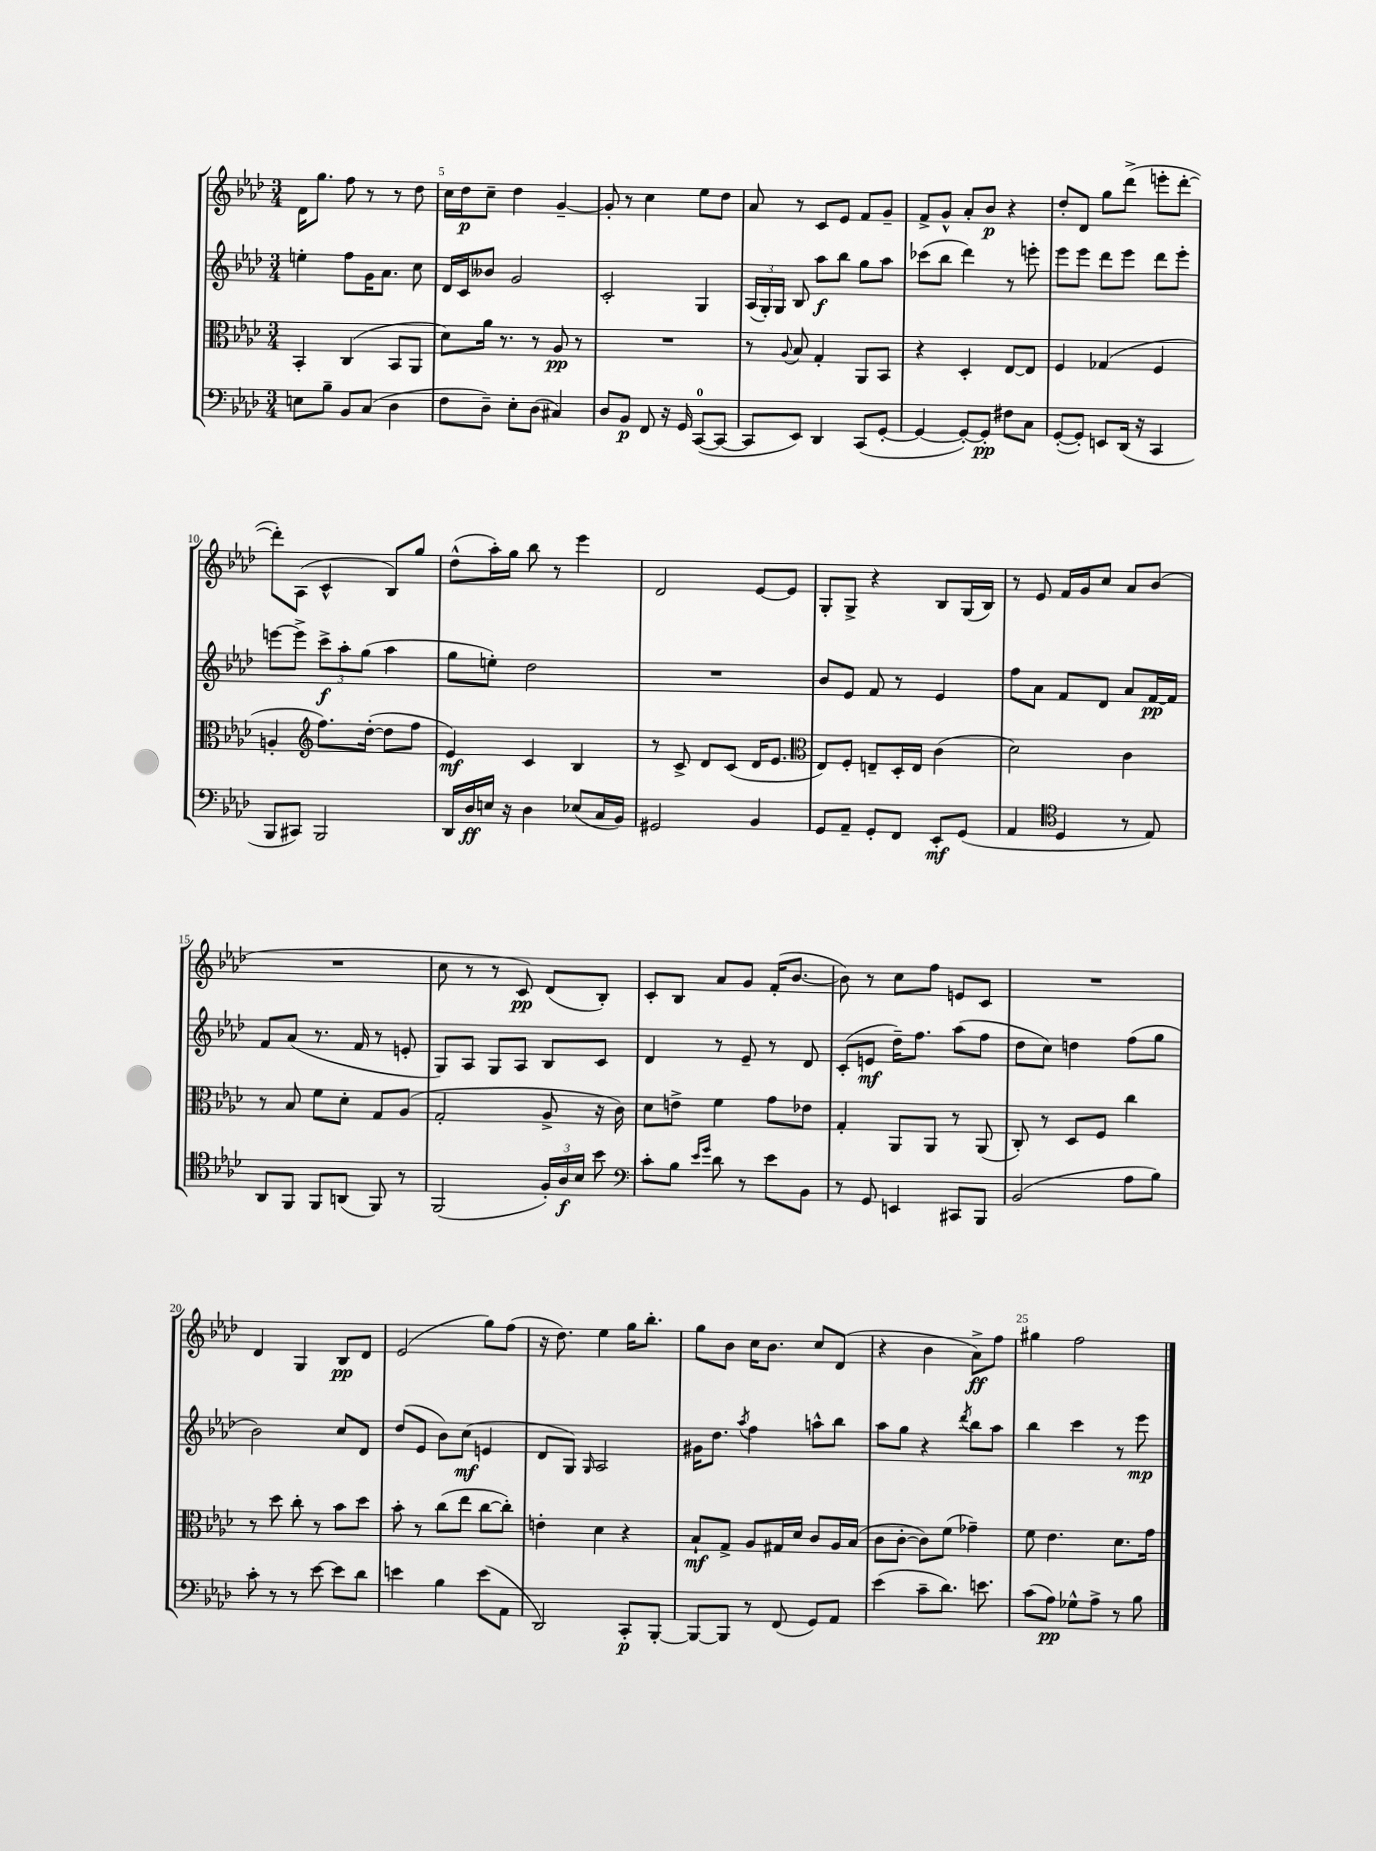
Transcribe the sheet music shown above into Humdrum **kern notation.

**kern	**kern	**kern	**kern
*staff4	*staff3	*staff2	*staff1
*clefF4	*clefC3	*clefG2	*clefG2
*k[b-e-a-d-]	*k[b-e-a-d-]	*k[b-e-a-d-]	*k[b-e-a-d-]
*M3/4	*M3/4	*M3/4	*M3/4
8E	4BB-'	4ee'	16d-
.	.	.	8.gg
8B-~	.	.	.
8BB-	(4C	8ff	8ff
(8C	.	16g	8r
.	.	8.a-	.
4D-	8BB-	.	8r
.	8AA-	8cc	8dd-
=	=	=	=
8F	8d-)	16d-	16cc
.	.	16c	16dd-
8D-~)	16a-	8b--	8cc~
.	8.r	.	.
8E-'	.	2g	4dd-
(8D-	8r	.	.
4C#)	8A-	.	[4g~
.	8r	.	.
=	=	=	=
8D-	2.r	2c'	8g']
8BB-	.	.	8r
8FF	.	.	4cc
16r	.	.	.
16GG	.	.	.
([8CC	.	4G	8ee-
8CC_	.	.	8dd-
=	=	=	=
8CC]	8r	(24A-	8a-
.	.	24G')	.
.	.	24G	.
.	8qqA-	.	.
8EE-)	8B-	8B-	8r
4DD-	4G'	8aa-	8c
.	.	8bb-	8e-
(8CC	8AA-	8gg	8f
[8GG'	8BB-	8aa-	8g~
=	=	=	=
4GG_	4r	(8ccc-	8f^
.	.	8bb-	8g^^
8GG'_)	4D-'	4ddd-)	8a-'
8GG']	.	.	8b-
8F#	[8E-	8r	4r
8C	8E-]	8eee'	.
=	=	=	=
([8GG'	4F	8eee-	8dd-'
8GG'])	.	8eee-	8d-
8EE	(4G-	8ddd-	8gg
(16DD-	.	8eee-	(8ddd-^
16r	.	.	.
4CC	4F	8ddd-	8eee'
.	.	8eee-'	[8ddd-'
=	=	=	=
8BBB-	4A'	[8eee	8ddd-'])
8CC#)	.	8eee^]	(8A-
*	*clefG2	*	*
2BBB-	8.ff)	12ccc^	4c^^
.	.	12aa-'	.
.	.	(12gg	.
.	([16dd-'	.	.
.	8dd-]	4aa-	8B-)
.	8ff	.	8gg
=	=	=	=
16DD-	4e-)	8gg	(8dd-^^
16D-	.	.	.
16E	.	8ee')	16aa-')
16r	.	.	16gg
4D-	4c	2dd-	8bb-
.	.	.	8r
(8E-	4B-	.	4eee-
16C	.	.	.
16BB-)	.	.	.
=	=	=	=
2GG#	8r	2.r	2d-
.	8c^	.	.
.	8d-	.	.
.	(8c	.	.
4BB-	16d-	.	[8e-
.	8.e-	.	.
.	.	.	8e-]
=	=	=	=
*	*clefC3	*	*
8GG	8E-)	8b-	8G'
8AA-~	8F'	8e-	8G^
8GG'	8E~	8f	4r
8FF	16D-'	8r	.
.	16E	.	.
8EE-'	(4c	4e-	8B-
(8GG	.	.	(16G
.	.	.	16B-)
=	=	=	=
4AA-	2d-)	8ff	8r
.	.	8a-	8e-
*clefC4	*	*	*
4D-	.	8f	16f
.	.	.	16g
.	.	8d-	8cc
8r	4c	8a-	8a-
8E-)	.	[16f	(8b-
.	.	16f]	.
=	=	=	=
8AA-	8r	8f	2.r
8FF	8B-	(8a-	.
8FF	8f	8.r	.
(8AA	8d-'	.	.
.	.	16f	.
8FF)	8G	8r	.
8r	(8A-	8e'	.
=	=	=	=
(2FF	2G'	8G)	8cc
.	.	8A-	8r
.	.	8G	8r
.	.	8A-	8c)
24F')	8A-^	8B-	(8d-
24A-	.	.	.
24B-	.	.	.
8b-	16r	8c	8B-')
.	16c)	.	.
=	=	=	=
*clefF4	*	*	*
8c'	8d-	4d-	8c'
8B-	8e^	.	8B-
16qqe-	.	.	.
16qqg	.	.	.
8d-	4f	8r	8a-
8r	.	8e-~	8g
8e-	8g	8r	(16f'
.	.	.	[8.b-
8BB-	8e-	8d-	.
=	=	=	=
8r	4G'	(8c'	8b-])
8GG	.	8e	8r
4EE	8AA-	16dd-~)	8cc
.	.	8.ff	.
.	8AA-	.	8ff
8CC#	8r	(8aa-	8e
8BBB-	(8AA-	8ff	8c
=	=	=	=
(2BB-	8C')	8dd-	2.r
.	8r	8cc)	.
.	8D-	4dd	.
.	8F	.	.
8A-	4cc	(8ff	.
8B-)	.	8gg	.
=	=	=	=
8c'	8r	2b-)	4d-
8r	8dd-	.	.
8r	8cc'	.	4G
[8e-	8r	.	.
8e-]	8b-	8cc	8B-
8d-	8dd-	8d-	8d-
=	=	=	=
4e	8b-'	(8dd-	(2e-
.	8r	8e-	.
4B-	(8cc	8b-)	.
.	8ee-	(8cc	.
(8e	[8cc	4e	8gg)
8AA-	8cc'])	.	(8ff
=	=	=	=
2DD-)	4e'	8d-	16r
.	.	.	8.dd-)
.	.	8G)	.
.	.	16qqG	.
.	4d-	2A-	4ee-
8CC'	4r	.	16gg
.	.	.	8.bb-'
[8BBB-'	.	.	.
=	=	=	=
8BBB-_	8B-`	16g#	8gg
.	.	8.dd-	.
8BBB-]	8G^	.	8b-
.	.	8qaa-	.
8r	8A-	4ff	16cc
.	.	.	8.b-
(8FF	16G#	.	.
.	16d-	.	.
8GG)	8c	8aa^^	8cc
8AA-	16A-	8bb-	(8d-
.	(16B-	.	.
=	=	=	=
(4e-	8c	8aa-	4r
.	[8c'	8gg	.
8c~	8c])	4r	4b-
8.d-)	(8f	.	.
.	.	8qddd-	.
.	4g-~)	8bb-	8a-^)
8.e	.	.	.
.	.	8aa-	8ff
=	=	=	=
(8c	8f	4bb-	4gg#
8A-)	4.e-	.	.
8G-^^	.	4ccc	2ff
8A-^	.	.	.
8r	8.d-	8r	.
8B-	.	8eee-	.
.	16g	.	.
==	==	==	==
*-	*-	*-	*-
